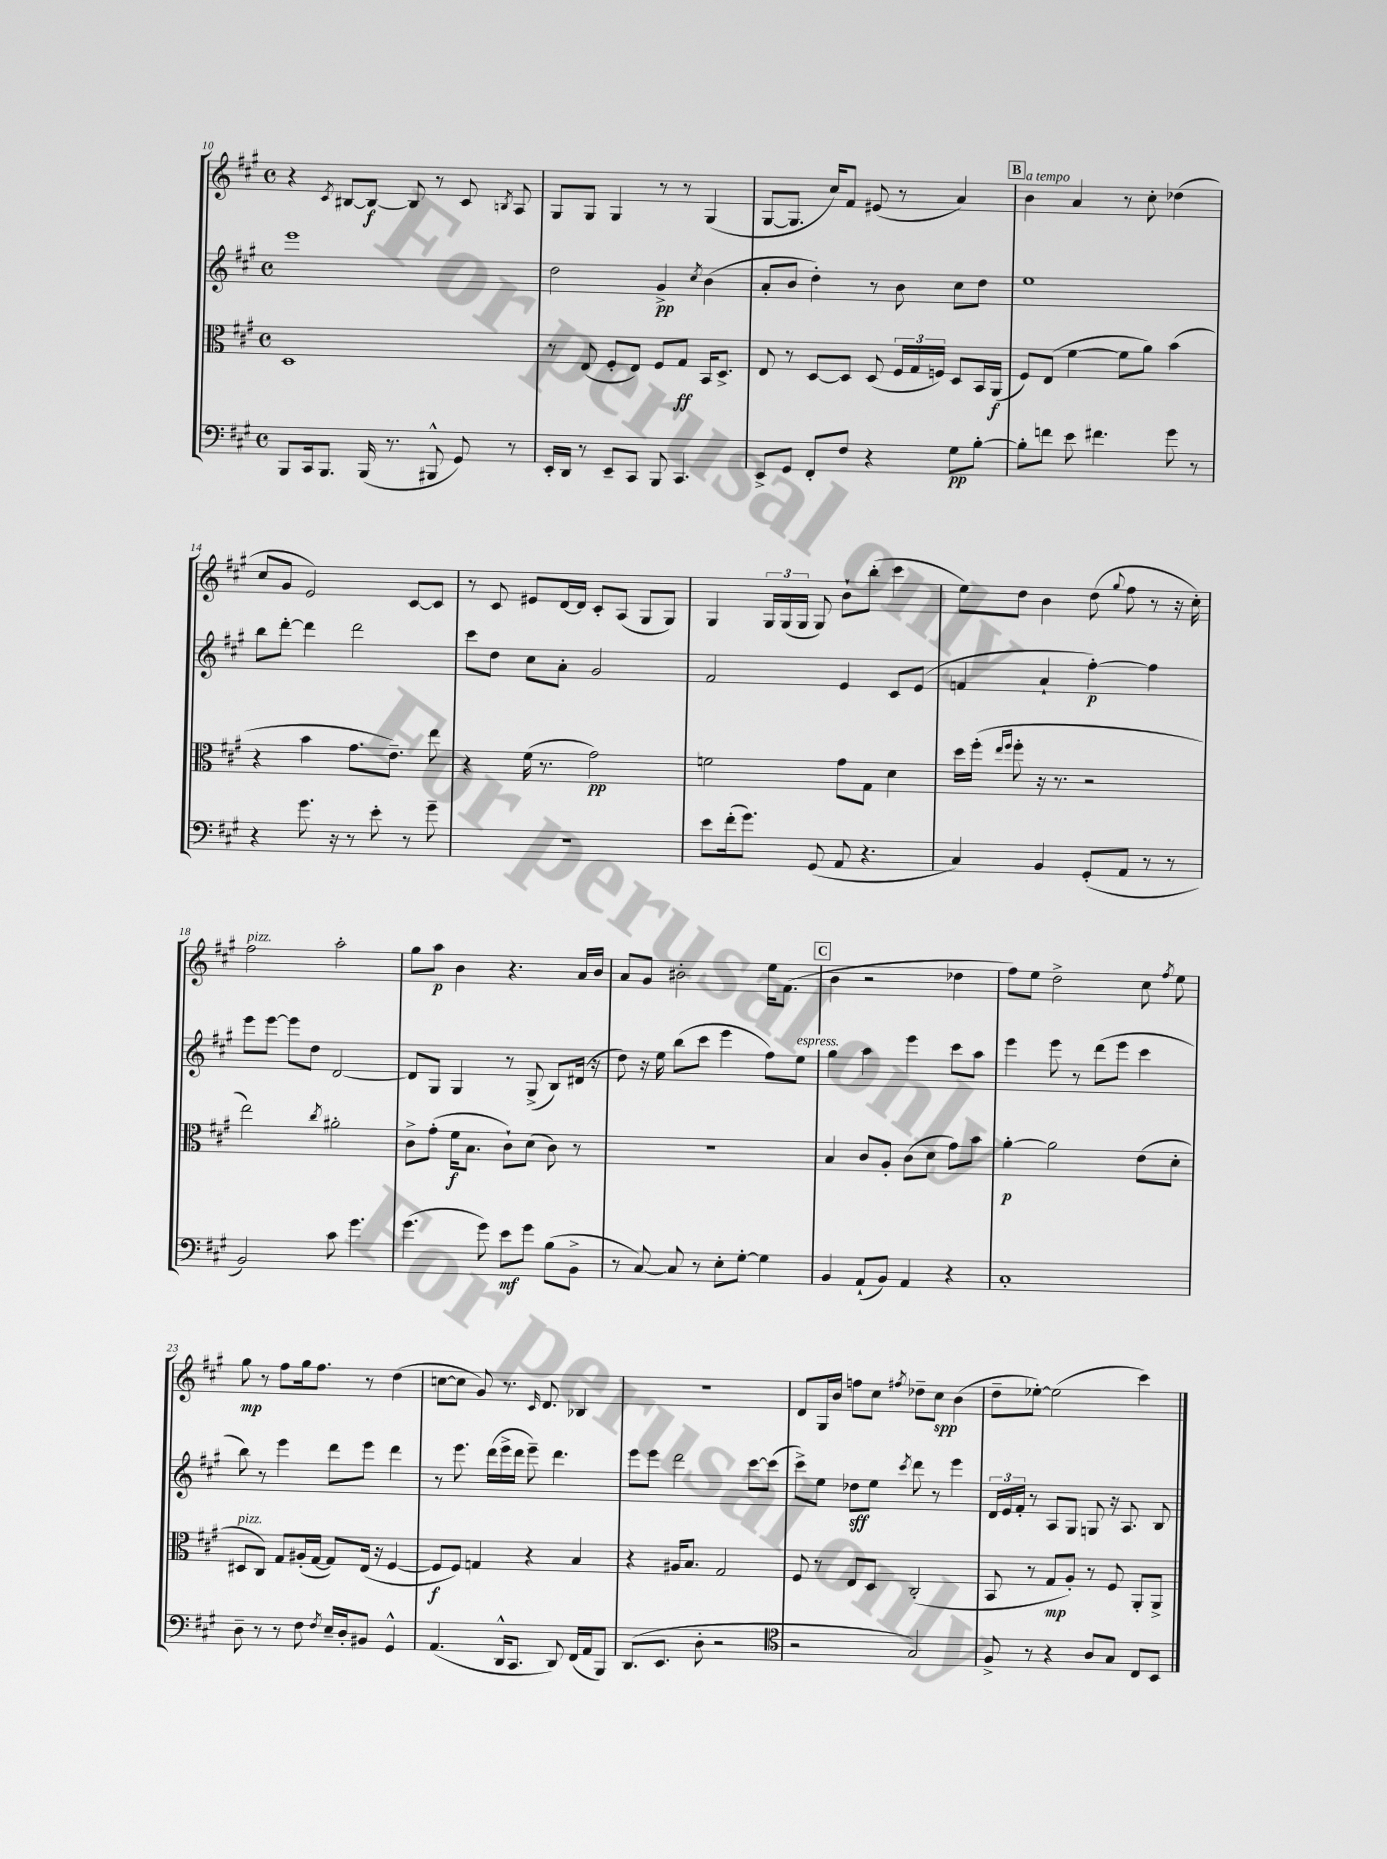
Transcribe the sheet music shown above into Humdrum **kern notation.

**kern	**dynam	**kern	**dynam	**kern	**dynam	**kern	**dynam
*part4	*part4	*part3	*part3	*part2	*part2	*part1	*part1
*staff4	*staff4	*staff3	*staff3	*staff2	*staff2	*staff1	*staff1
*clefF4	*	*clefC3	*	*clefG2	*	*clefG2	*
*k[f#c#g#]	*	*k[f#c#g#]	*	*k[f#c#g#]	*	*k[f#c#g#]	*
*M4/4	*	*M4/4	*	*M4/4	*	*M4/4	*
*met(c)	*	*met(c)	*	*met(c)	*	*met(c)	*
=10	=10	=10	=10	=10	=10	=10	=10
8BBB/L	.	1D	.	1eee	.	4r	.
16CC#/k	.	.	.	.	.	.	.
8.BBB/J	.	.	.	.	.	.	.
.	.	.	.	.	.	8qc#/	.
.	.	.	.	.	.	[8B#X/L	.
(16BBB/	.	.	.	.	.	8B#/J_	f
8.r	.	.	.	.	.	.	.
.	.	.	.	.	.	8B#/]	.
8BBB#X^^/	.	.	.	.	.	8r	.
8GG#/)	.	.	.	.	.	8c#/	.
.	.	.	.	.	.	8qBn/	.
8r	.	.	.	.	.	8A/	.
=11	=11	=11	=11	=11	=11	=11	=11
16EE'/LL	.	8r	.	2dd\	.	8G#/L	.
16DD/JJ	.	.	.	.	.	.	.
8r	.	(8E/	.	.	.	8G#/J	.
8EE~/L	.	8F#'/L	.	.	.	4G#/	.
8CC#/J	.	8E/J)	.	.	.	.	.
8BBB/	.	8F#/L	.	4g#^/	pp	8r	.
4.CC#/	.	8G#/J	ff	.	.	8r	.
.	.	.	.	8qcc#/	.	.	.
.	.	16BB/KL	.	(4b\	.	(4G#/	.
.	.	8.D^/J	.	.	.	.	.
=12	=12	=12	=12	=12	=12	=12	=12
8EE^/L	.	8E/	.	8a'/L	.	[8G#/L	.
8GG#/J	.	8r	.	8b/J	.	8.G#/J]	.
8FF#'/L	.	[8D/L	.	4dd'\)	.	.	.
.	.	.	.	.	.	16cc#/KL)	.
8F#/J	.	8D/J]	.	.	.	8f#/J	.
4r	.	(8D/	.	8r	.	(8e#X/	.
.	.	24F#/LL	.	8b\	.	8r	.
.	.	24G#/	.	.	.	.	.
.	.	24Fn/JJ)	.	.	.	.	.
8G#\L	pp	8D/L	.	8cc#\L	.	4a/)	.
[8B'\J	.	16BB/L	.	8dd\J	.	.	.
.	.	(16AA/JJ	f	.	.	.	.
!!LO:REH:place=s1:t=B
=13	=13	=13	=13	=13	=13	=13	=13
!	!	!	!	!	!	!LO:TX:a:i:t=a tempo	!
8B'\L]	.	8F#/L)	.	1ee	.	4b\	.
8fn\J	.	(8E/J	.	.	.	.	.
8e\	.	[4f#\	.	.	.	4a/	.
4.f#X\	.	.	.	.	.	.	.
.	.	8f#\L]	.	.	.	8r	.
.	.	8a\J)	.	.	.	8cc#'\	.
8g#\	.	(4b\	.	.	.	(4dd-X\	.
8r	.	.	.	.	.	.	.
!!LO:LB:g=z
=14	=14	=14	=14	=14	=14	=14	=14
4r	.	4r	.	8bb\L	.	8cc#/L	.
.	.	.	.	[8ddd'\J	.	8g#/J	.
8.g#\	.	4b\	.	4ddd\]	.	2e/)	.
16r	.	.	.	.	.	.	.
8r	.	8.g#\L	.	2ddd\	.	.	.
8e'\	.	.	.	.	.	.	.
.	.	8.e~\J)	.	.	.	.	.
8r	.	.	.	.	.	[8c#/L	.
8g#~\	.	8ee\	.	.	.	8c#/J]	.
=15	=15	=15	=15	=15	=15	=15	=15
1r	.	4r	.	8ccc#\L	.	8r	.
.	.	.	.	8dd\J	.	8c#/	.
.	.	(16f#\	.	8cc#\L	.	8e#X/L	.
.	.	8.r	.	.	.	.	.
.	.	.	.	8a'\J	.	[16d/L	.
.	.	.	.	.	.	16d/JJ]	.
.	.	2g#\)	pp	2g#/	.	8c#'/L	.
.	.	.	.	.	.	(8A/J	.
.	.	.	.	.	.	8G#/L	.
.	.	.	.	.	.	8G#/J)	.
=16	=16	=16	=16	=16	=16	=16	=16
8e\L	.	2fn\	.	2f#/	.	4G#/	.
(16f#'\k	.	.	.	.	.	.	.
8.g#\J)	.	.	.	.	.	.	.
.	.	.	.	.	.	24G#/LL	.
.	.	.	.	.	.	(24G#/	.
.	.	.	.	.	.	24G#/JJ	.
(8GG#/	.	.	.	.	.	8G#/)	.
8AA/	.	8g#\L	.	4e/	.	8b`\L	.
4.r	.	8G#\J	.	.	.	(8bb'\J	.
.	.	4d\	.	8c#/L	.	4ccc#\	.
.	.	.	.	(8e/J	.	.	.
=17	=17	=17	=17	=17	=17	=17	=17
4C#/)	.	16dd\LL	.	4fn/	.	8ee\L)	.
.	.	(16ff#'\JJ	.	.	.	.	.
.	.	16qqee/LL	.	.	.	.	.
.	.	16qqff#/JJ	.	.	.	.	.
.	.	8ff#'\	.	.	.	8dd\J	.
4BB/	.	16r	.	4a`/	.	4b\	.
.	.	8.r	.	.	.	.	.
(8GG#'/L	.	2r	.	[4ff#'\)	p	(8dd\	.
.	.	.	.	.	.	8qqgg#/	.
8AA/J	.	.	.	.	.	8ff#\	.
8r	.	.	.	4ff#\]	.	8r	.
8r	.	.	.	.	.	16r	.
.	.	.	.	.	.	16cc#'\)	.
!!LO:LB:g=z
=18	=18	=18	=18	=18	=18	=18	=18
!	!	!	!	!	!	!LO:TX:a:i:t=pizz.	!
2BB/)	.	2ee\)	.	8eee\L	.	2ff#\	.
.	.	.	.	[8eee\J	.	.	.
.	.	.	.	8eee\L]	.	.	.
.	.	.	.	8dd\J	.	.	.
.	.	8qcc#/	.	.	.	.	.
8c#\	.	2a#X'\	.	[2d/	.	2aa'\	.
4.g#\	.	.	.	.	.	.	.
=19	=19	=19	=19	=19	=19	=19	=19
(4.g#\	.	8c#^\L	.	8d/L]	.	8gg#\L	.
.	.	(8g#'\J	.	8G#/J	.	8aa\J	p
.	.	16f#\KL	f	4G#/	.	4b\	.
.	.	8.B\J	.	.	.	.	.
8g#\)	.	.	.	.	.	.	.
8e\L	mf	8c#`\L)	.	8r	.	4.r	.
8g#\J	.	(8d\J	.	(8G#^/	.	.	.
(8B\L	.	8c#\)	.	8B/L)	.	.	.
8BB^\J	.	8r	.	(16d#X/Jk	.	16a/LL	.
.	.	.	.	16r	.	16b/JJ	.
=20	=20	=20	=20	=20	=20	=20	=20
8r	.	1r	.	8dd\)	.	8a/L	.
[8C#/)	.	.	.	16r	.	8g#/J	.
.	.	.	.	16ee\	.	.	.
8C#/]	.	.	.	(8bb\L	.	2b#X'\	.
8r	.	.	.	8ccc#\J	.	.	.
8E'\L	.	.	.	4eee\	.	.	.
[8G#'\J	.	.	.	.	.	.	.
4G#\]	.	.	.	8ff#\L)	.	16ee\KL	.
.	.	.	.	.	.	(8.f#\J	.
!	!	!	!	!LO:TX:a:i:t=espress.	!	!	!
.	.	.	.	8ee\J	.	.	.
!!LO:REH:place=s1:t=C
=21	=21	=21	=21	=21	=21	=21	=21
4BB/	.	4B/	.	4gg#\	.	4b\	.
(8AA`/L	.	8c#/L	.	4aa\	.	2r	.
8BB/J)	.	8A'/J	.	.	.	.	.
4AA/	.	(8c#\L	.	4eee\	.	.	.
.	.	8d\J	.	.	.	.	.
4r	.	8g#\L)	.	8ccc#\L	.	4dd-X\	.
.	.	8b\J	.	8aa\J	.	.	.
=22	=22	=22	=22	=22	=22	=22	=22
1C#'	.	[4a'\	p	4eee\	.	8ff#\L)	.
.	.	.	.	.	.	8ee\J	.
.	.	2a\]	.	8eee\	.	2dd^\	.
.	.	.	.	8r	.	.	.
.	.	.	.	(8ddd\L	.	.	.
.	.	.	.	8eee\J	.	.	.
.	.	(8e\L	.	4ccc#\	.	8cc#\	.
.	.	.	.	.	.	8qff#/	.
.	.	8d'\J	.	.	.	8ee\	.
!!LO:LB:g=z
=23	=23	=23	=23	=23	=23	=23	=23
!	!	!LO:TX:a:i:t=pizz.	!	!	!	!	!
8D~\	.	8D#X/L	.	8bb\)	.	8gg#\	mp
8r	.	8C#/J)	.	8r	.	8r	.
8r	.	8G#/L	.	4eee\	.	8ff#\L	.
8F#\	.	(16A#X'/L	.	.	.	16gg#\k	.
.	.	[16G#/JJ	.	.	.	8.ff#\J	.
8qF#/	.	.	.	.	.	.	.
16E~/LL	.	8G#/L])	.	8ddd\L	.	.	.
16D'/J	.	.	.	.	.	.	.
8BB#X/J	.	(16E/Jk	.	8eee\J	.	8r	.
.	.	16r	.	.	.	.	.
4GG#^^/	.	[4F#/	.	4ddd\	.	(4dd\	.
=24	=24	=24	=24	=24	=24	=24	=24
(4.AA/	.	8F#/L]	f	8r	.	[8ccn\L	.
.	.	8F#/J)	.	8.eee\	.	8cc\J]	.
.	.	4Gn/	.	.	.	8g#/)	.
.	.	.	.	(16ddd\LL	.	.	.
16DD^^/KL	.	.	.	16eee^\	.	8.r	.
8.CC#/J	.	.	.	16ddd\JJ	.	.	.
.	.	4r	.	8eee~\)	.	.	.
.	.	.	.	.	.	16qqc#/	.
.	.	.	.	.	.	8.d/	.
8DD/)	.	.	.	4.ddd\	.	.	.
(16FF#/LL	.	4B/	.	.	.	4B-X/	.
16AA/J	.	.	.	.	.	.	.
8BBB/J)	.	.	.	.	.	.	.
=25	=25	=25	=25	=25	=25	=25	=25
(8.DD/L	.	4r	.	8eee\L	.	1r	.
.	.	.	.	8eee\J	.	.	.
8.EE/J	.	.	.	.	.	.	.
.	.	16A#X/KL	.	2ddd\	.	.	.
.	.	8.B/J	.	.	.	.	.
8D'\	.	.	.	.	.	.	.
2r	.	2G#/	.	.	.	.	.
.	.	.	.	[8ccc#\L	.	.	.
.	.	.	.	(8ccc#\J]	.	.	.
=26	=26	=26	=26	=26	=26	=26	=26
*clefC4	*	*	*	*	*	*	*
2r	.	8F#/	.	8ccc#^\L)	.	8d/L	.
.	.	8r	.	8ee\J	.	16G#/L	.
.	.	.	.	.	.	16b/JJ	.
.	.	8E/L	.	8dd-X\L	sff	8ffn\L	.
.	.	8D/J	.	8ee\J	.	8cc#\J	.
.	.	.	.	8qccc#/	.	8qff#X/	.
2G#/)	.	(2C#'/	.	8ddd\	.	8dd-X~\L	.
.	.	.	.	8r	.	8cc#\J	spp
.	.	.	.	4eee\	.	(4b\	.
=27	=27	=27	=27	=27	=27	=27	=27
8F#^/	.	8BB/	.	24d/LL	.	8dd~\L	.
.	.	.	.	24e/	.	.	.
.	.	.	.	24f#'/JJ	.	.	.
8r	.	8r	.	8r	.	[8ee-X'\J)	.
4r	.	8G#/L	mp	8A/L	.	(2ee-\]	.
.	.	8A'/J)	.	8G#/J	.	.	.
8A/L	.	8r	.	8Gn/	.	.	.
8G#/J	.	8F#/	.	16r	.	.	.
.	.	.	.	8.A/	.	.	.
8C#/L	.	8AA'/L	.	.	.	4ccc#\)	.
8BB/J	.	8AA^/J	.	8B/	.	.	.
==	==	==	==	==	==	==	==
*-	*-	*-	*-	*-	*-	*-	*-
